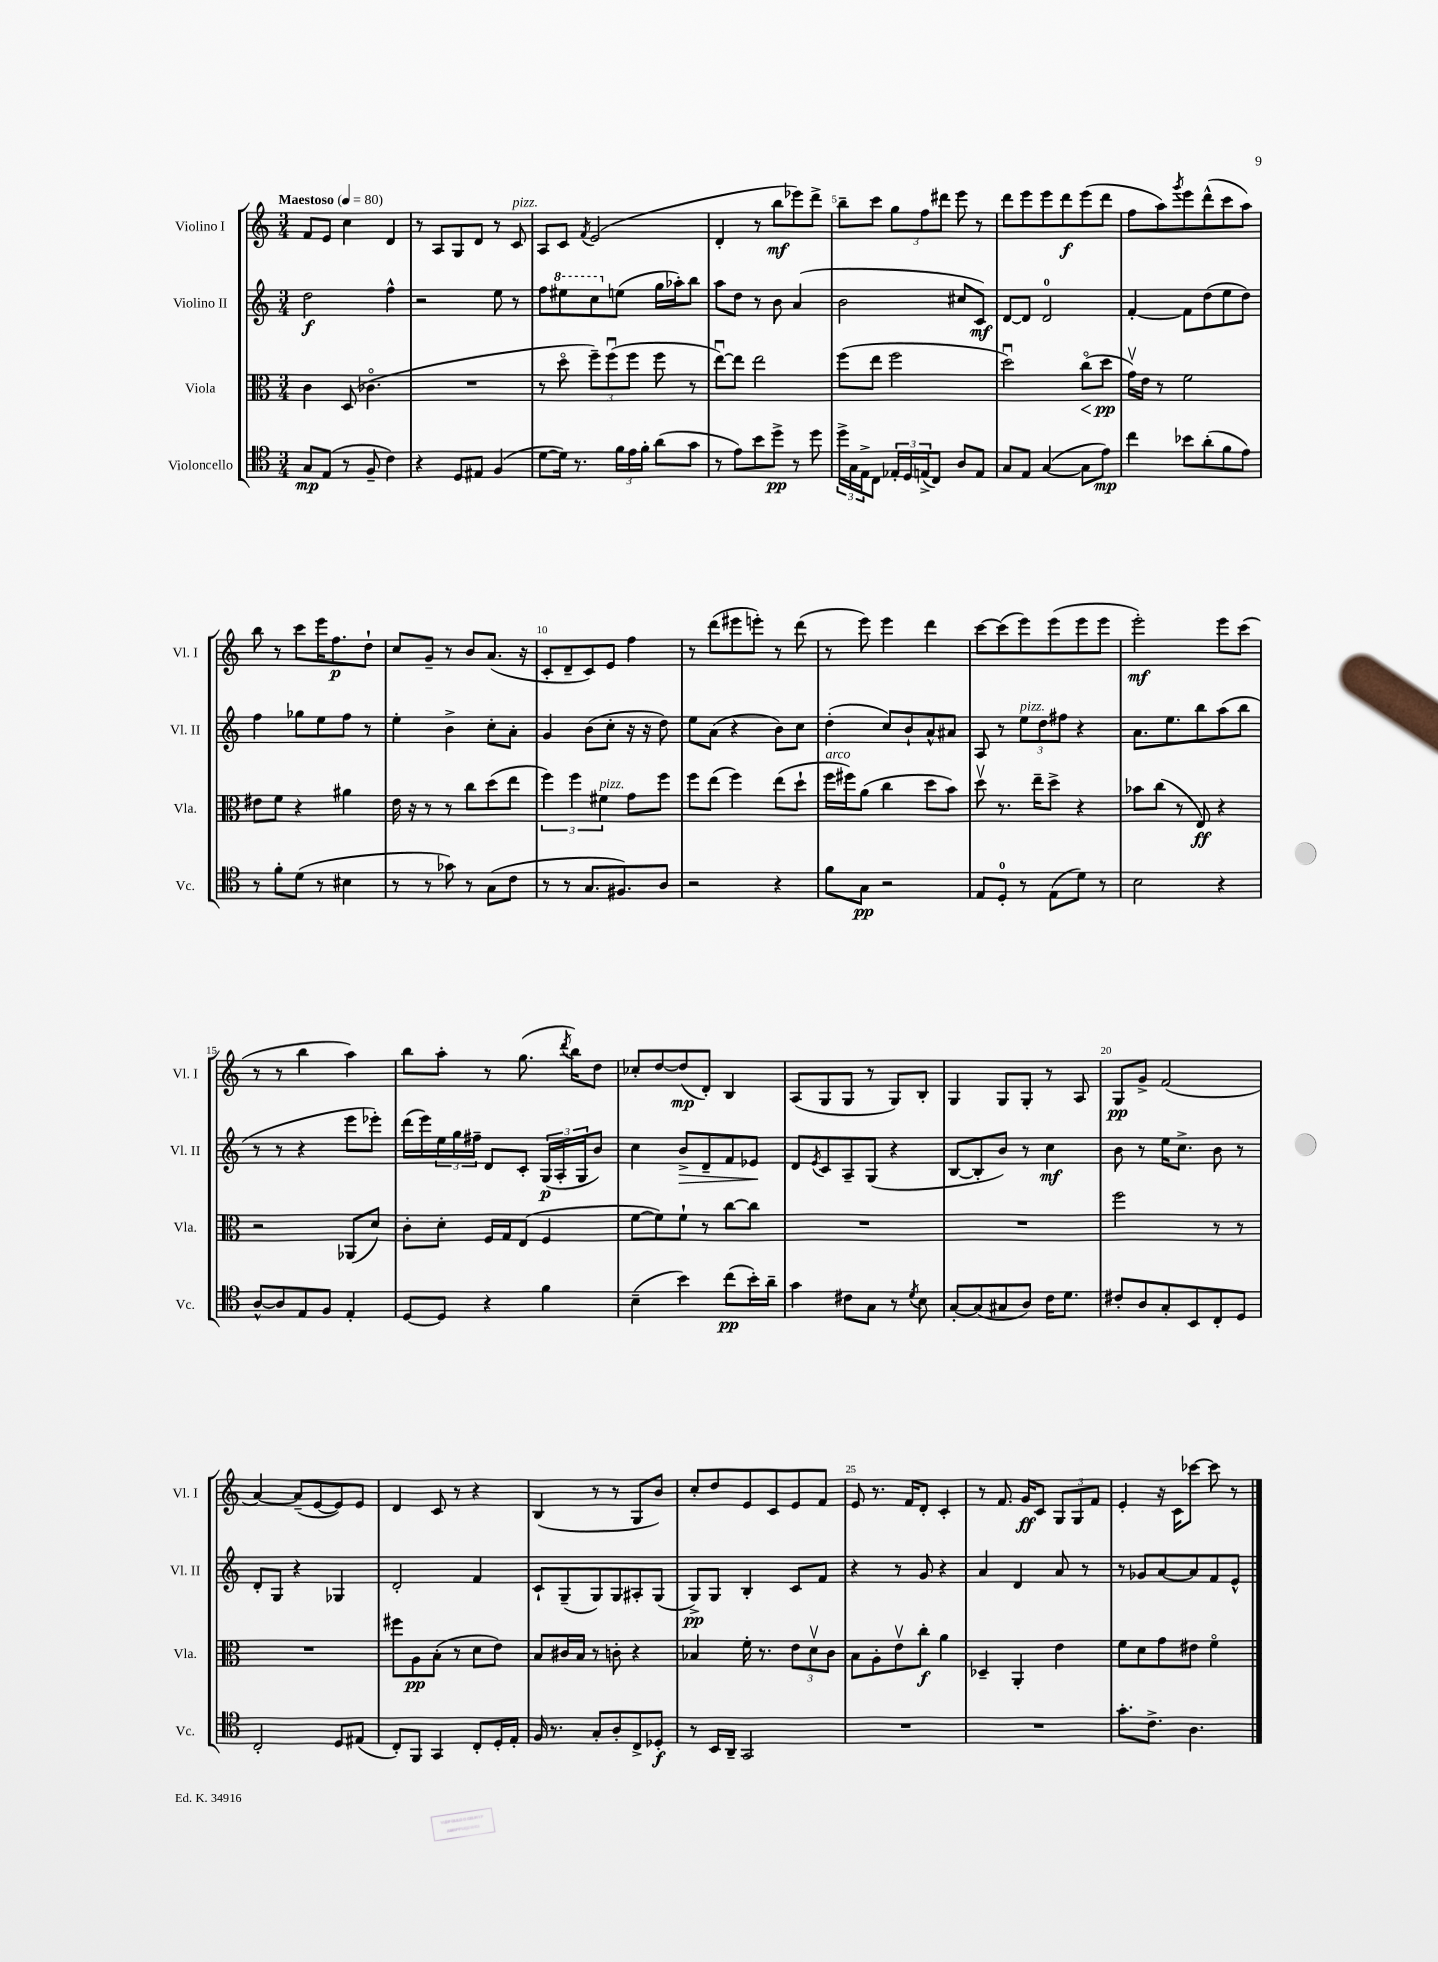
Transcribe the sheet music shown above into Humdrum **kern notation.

**kern	**kern	**kern	**kern
*staff4	*staff3	*staff2	*staff1
*clefC4	*clefC3	*clefG2	*clefG2
*k[]	*k[]	*k[]	*k[]
*M3/4	*M3/4	*M3/4	*M3/4
*MM80	*MM80	*MM80	*MM80
8G	4c	2dd	8f
(8E	.	.	8e
8r	(8D	.	4cc
8F~	4.c-o	.	.
4c)	.	4ff^^	4d
=	=	=	=
4r	2.r	2r	8r
.	.	.	8A
8D	.	.	8G
8E#	.	.	8d
(4F	.	8ee	8r
.	.	8r	8c
=	=	=	=
[8d	8r	8ff	8A
16d])	8ddo	8eee#	8c
8.r	.	.	.
.	.	.	8qf
.	12ff~)	8ccc	(2e
.	(12ffu	.	.
24f	.	(8ee	.
24e	12ff	.	.
24f'	.	.	.
(8a	8ff	16gg	.
.	.	16aa-')	.
8g	8r	8bb	.
=	=	=	=
8r	[8eeu)	8aa	4d'
8e)	8ee]	8dd	.
8b	2ee	8r	8r
8dd^	.	8b	8bb
8r	.	(4a	8eee-)
8dd	.	.	8ddd^
=	=	=	=
24dd^	(8ff	2b	8bb~
24G	.	.	.
24E^	.	.	.
8C	8ee	.	8ccc
24E-'	2ff	.	12gg
24D	.	.	.
(24E^	.	.	12ff
8C)	.	.	.
.	.	.	12ddd#
8A	.	8cc#	8eee
8E	.	8c)	8r
=	=	=	=
8G	2ddu)	[8d	8ddd
8E	.	8d]	8eee
([4G	.	2d	8eee
.	.	.	8ddd
8G]	(8cco	.	(8eee
8e)	8dd	.	8ddd
=	=	=	=
4cc	16gv)	[4f'	8ff
.	16e	.	.
.	8r	.	8aa)
.	.	.	8qggg
8b-	2f	8f]	8eee
(8a'	.	(8dd	(8ddd^^
8f	.	8ee	8ccc
8e)	.	8dd)	8aa)
=	=	=	=
8r	8e#	4ff	8bb
8f'	8f	.	8r
(8d	4r	8gg-	8ccc
8r	.	8ee	16eee
.	.	.	8.ff
4B#	4a#	8ff	.
.	.	8r	8dd`
=	=	=	=
8r	16e	4ee'	8cc
.	16r	.	.
8r	8r	.	8g~
8g-)	8r	4b^	8r
8r	8cc	.	8b
(8G	(8dd	8cc'	(8.a
8c	8ee	8a'	.
.	.	.	16r
=	=	=	=
8r	6ff)	4g	8c'
8r	.	.	8d~
.	6ff	.	.
8.G	.	(8b	8c)
.	6f#	.	.
.	.	8cc'	8e
8.F#)	.	.	.
.	8g	16r	4ff
.	.	16r	.
8A	8ff	8dd)	.
=	=	=	=
2r	8ff	8ee	8r
.	(8ee	(8a	(8ddd
.	4ff)	4r	8eee#
.	.	.	8eee')
4r	(8ee	8b)	8r
.	8dd`	8cc	(8ddd
=	=	=	=
8f	16ff	(4dd'	8r
.	16ff#)	.	.
8G	(8a	.	8eee)
2r	4cc	8cc)	4eee
.	.	8b`	.
.	8dd	8a^^	4ddd
.	8b)	8a#	.
=	=	=	=
8E	8ddv	8A	[8ccc
8D'	8.r	8r	(8ccc]
8r	.	12ee	8eee)
.	16ee~	.	.
.	.	12dd	.
(8E	8dd^	.	(8eee
.	.	12ff#	.
8d)	4r	4r	8eee
8r	.	.	8eee
=	=	=	=
2B	8b-	8.a	2eee')
.	(8cc	.	.
.	.	8.ee	.
.	8r	.	.
.	8E)	8bb	.
4r	4r	(8aa	8eee
.	.	8bb	(8ccc
=	=	=	=
[8A^^	2r	8r	8r
8A]	.	8r	8r
8E	.	4r	4bb
8F	.	.	.
4E'	(8AA-	8eee	4aa)
.	8d)	8eee-')	.
=	=	=	=
[8D	8c'	(16ddd	8bb
.	.	16eee)	.
8D]	8d'	24ee	8aa'
.	.	24gg	.
.	.	24ff#~	.
4r	16F	8d	8r
.	16G	.	.
.	(8E	8c'	(8.gg
4f	4F	(24G	.
.	.	24A'	.
.	.	.	8qddd
.	.	.	16bb)
.	.	24G	.
.	.	8b)	8dd
=	=	=	=
(4B~	[8f	4cc	8cc-'
.	8f])	.	[8dd
4b)	8f`	8b^	(8dd]
.	8r	8d~	8d')
(8cc	[8cc	8f	4B
16b')	8cc]	8e-	.
16a~	.	.	.
=	=	=	=
4g	2.r	8d	(8A
.	.	8qe	.
.	.	8c	8G
8c#	.	8A~	8G
8G	.	(8G	8r
8r	.	4r	8G)
8qd	.	.	.
8B	.	.	8B'
=	=	=	=
[8G'	2.r	[8B	4G
(8G]	.	8B']	.
8G#	.	8b)	8G
8A)	.	8r	8G'
16c	.	4cc	8r
8.d	.	.	.
.	.	.	8A
=	=	=	=
8c#'	2ff	8b	8G
8A	.	8r	8g^
8G'	.	16ee	(2f
.	.	8.cc^	.
8BB	.	.	.
8C'	8r	8b	.
8D	8r	8r	.
=	=	=	=
2C'	2.r	8d'	[4a)
.	.	8G	.
.	.	4r	(8a~]
.	.	.	[8e
8D	.	4G-	8e])
(8E#	.	.	8e
=	=	=	=
8C')	8ff#	2d'	4d
8FF	8A	.	.
4GG	(8B'	.	8c
.	8r	.	8r
8C'	8d	4f	4r
16D'	8e)	.	.
16E'	.	.	.
=	=	=	=
16F	8B	8c`	(4B
8.r	.	.	.
.	16c#	(8G~	.
.	16B	.	.
8G'	8r	8G)	8r
8A'	8c'	8G	8r
8C^	4r	8A#'	8G
8D-'	.	(8G	8b)
=	=	=	=
8r	4B-	8G^)	8cc'
16BB	.	8G	8dd
16AA~	.	.	.
2GG	16f'	4B'	8e
.	8.r	.	.
.	.	.	8c
.	12e	8c	8e
.	12dv	.	.
.	.	8f	8f
.	12c	.	.
=	=	=	=
2.r	8B	4r	8e
.	8A'	.	8.r
.	8ev	8r	.
.	.	.	16f
.	8cc'	8g	8d'
.	4a	4r	4c'
=	=	=	=
2.r	4D-~	4a	8r
.	.	.	8.f
.	4AA'	4d	.
.	.	.	16g
.	.	.	8c
.	4e	8a	12G
.	.	.	12G
.	.	8r	.
.	.	.	12f
=	=	=	=
8.g'	8f	8r	4e'
.	8d	8g-	.
8.c^	.	.	.
.	8g	[8a	16r
.	.	.	16c
4.A	8e#	8a]	[8ccc-
.	4fo	8f	8ccc-]
.	.	8e^^	8r
==	==	==	==
*-	*-	*-	*-
